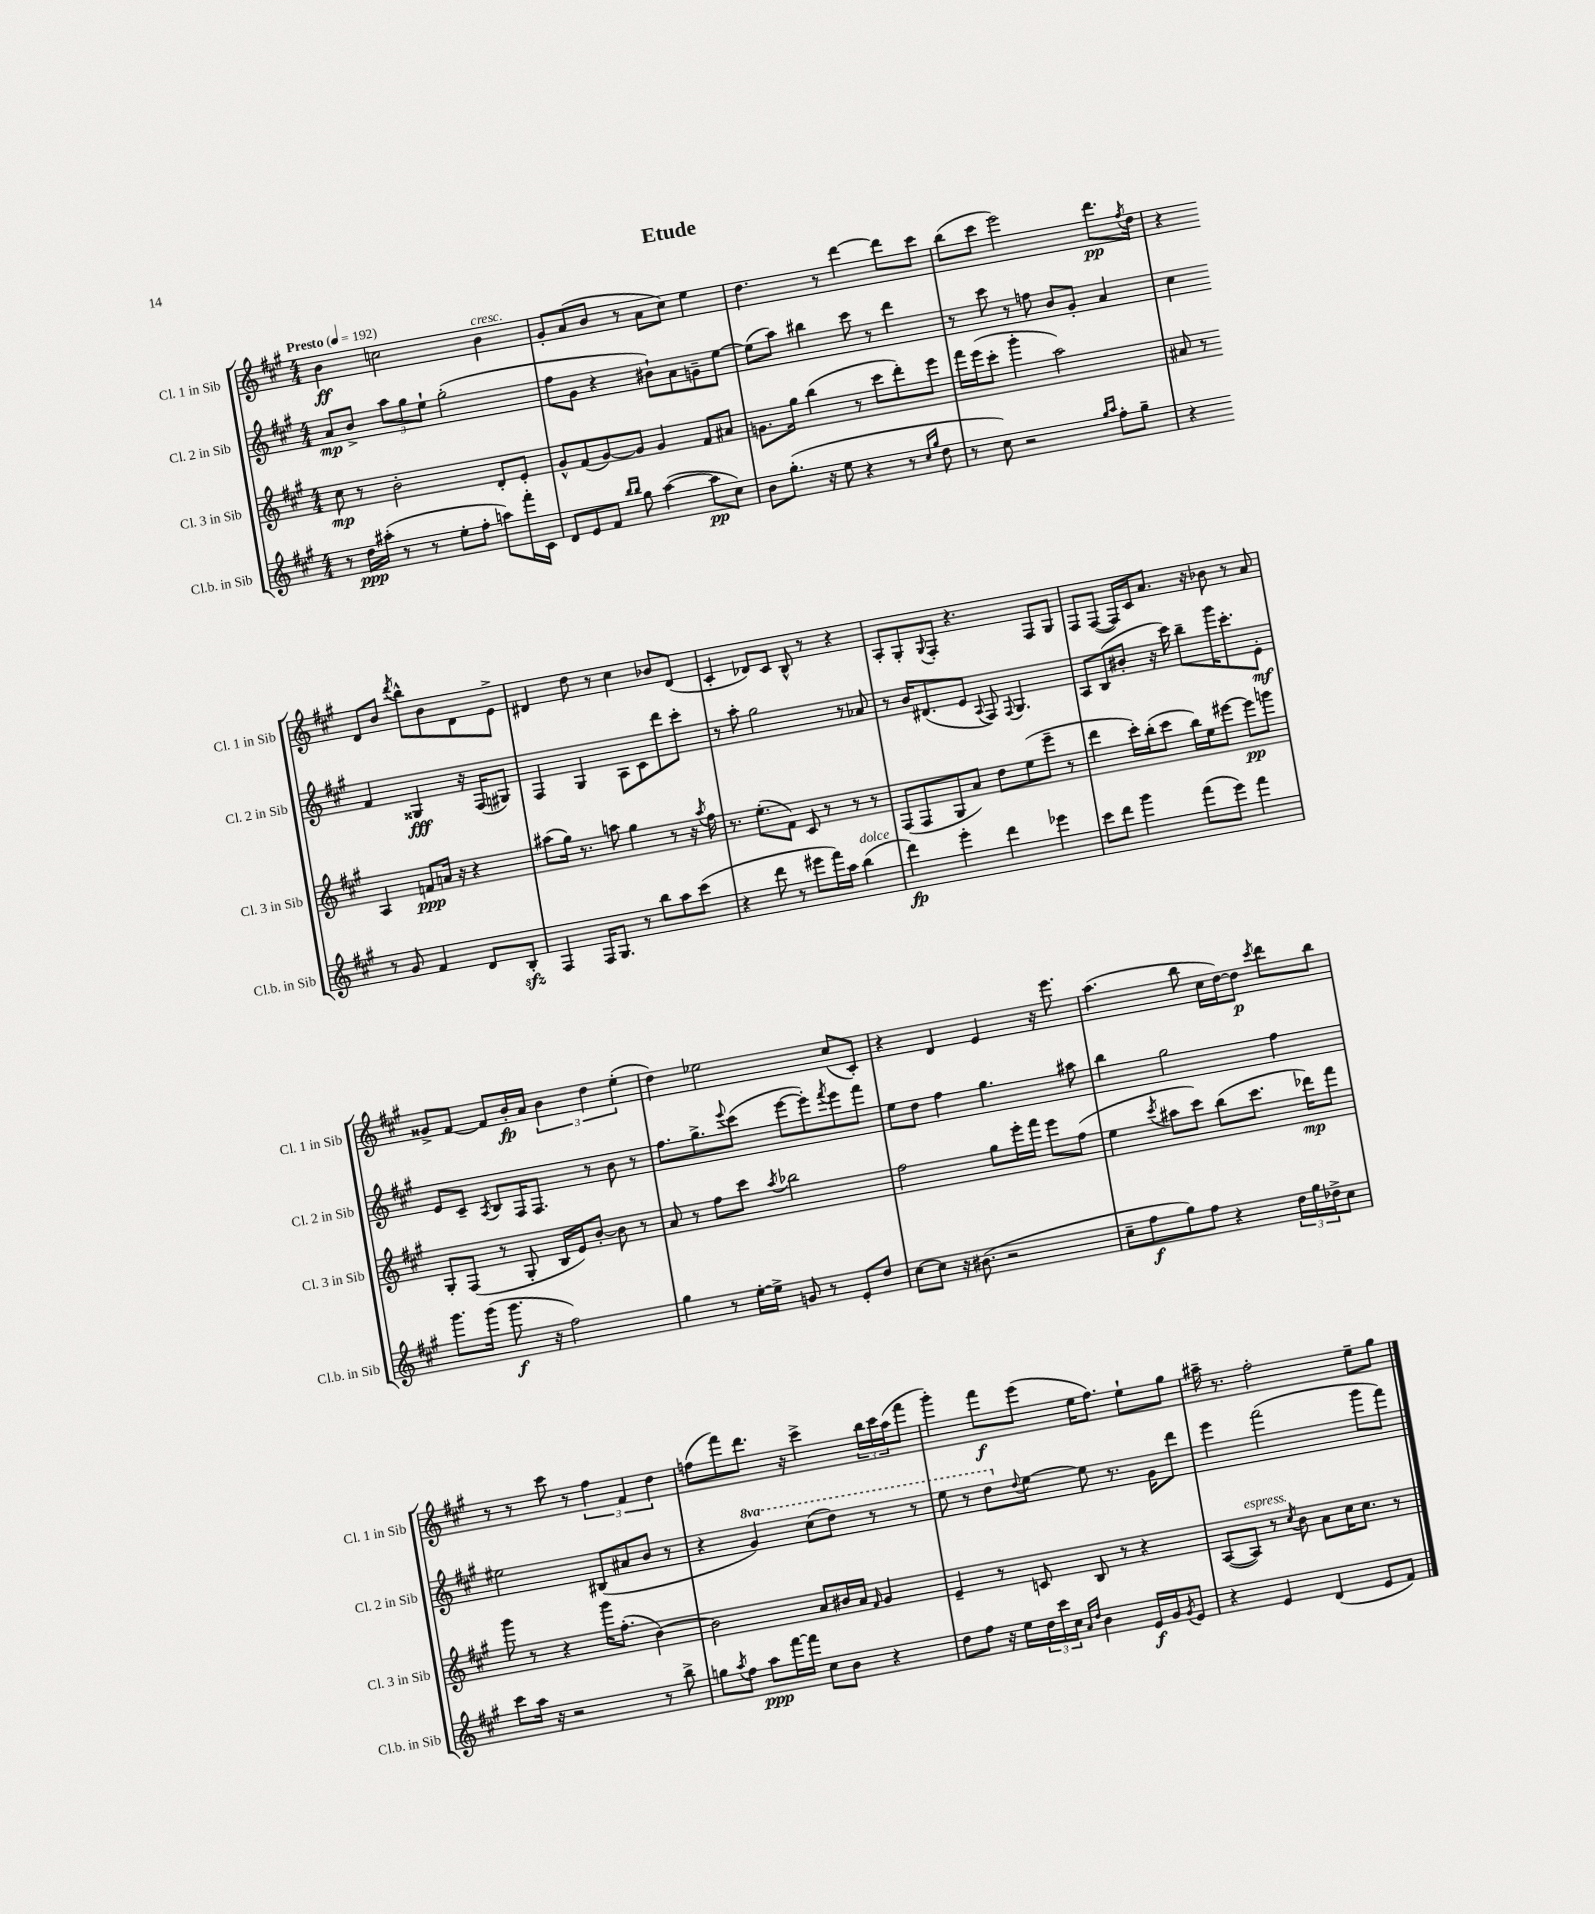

**kern	**kern	**kern	**kern
*staff4	*staff3	*staff2	*staff1
*clefG2	*clefG2	*clefG2	*clefG2
*k[f#c#g#]	*k[f#c#g#]	*k[f#c#g#]	*k[f#c#g#]
*M4/4	*M4/4	*M4/4	*M4/4
*MM192	*MM192	*MM192	*MM192
8r	8cc#	8a	4b
16dd	8r	8b^	.
(16aa#'	.	.	.
8r	2b'	12aa	2cc
.	.	12gg#	.
8r	.	.	.
.	.	12ee`	.
8ee'	.	(2gg#'	.
8ff#'	.	.	.
8aa)	8d'	.	4b
16fff#'	8e'	.	.
16c#	.	.	.
=	=	=	=
8d	8g#^^	8ff#	8g#'
8e	(8f#	8g#	(8a
8f#	[8g#)	4r	8b
16qqbb	.	.	.
16qqbb	.	.	.
8gg#	8g#]	.	8r
([4aa	4g#	8b#`)	8a
.	.	8a	8cc#)
8aa]	8f#	8g~	4ee
8cc#)	8a#	[8ee	.
=	=	=	=
8b	8.g	(8ee]	4.dd
(8.gg#'	.	8aa)	.
.	16gg#	.	.
.	(4bb	4bb#	.
16r	.	.	.
8ee	.	.	8r
4r	8r	8ccc#	[4ddd
.	8ccc#	8r	.
8r	8ddd')	4ddd	8ddd]
16qqcc#	.	.	.
16qqgg#	.	.	.
8dd	8eee	.	8ccc#
=	=	=	=
8r	16fff#	8r	(8bb
.	(16eee	.	.
8cc#)	8ccc#'	8ccc#	8ccc#
2r	4ggg#'	8r	2eee)
.	.	8ff	.
.	2aa)	8b	.
.	.	8g#'	.
16qqgg#	.	.	.
16qqaa	.	.	.
8ff#'	.	4a	8.ddd
8gg#~	.	.	.
.	.	.	8qff#
.	.	.	16dd
=	=	=	=
4r	8a#	4cc#	4r
.	8r	.	.
8r	4A	4f#	8d
8g#	.	.	8b
.	.	.	8qddd
4f#	8f	4G##	8bb^^
.	16a	.	8b
.	16r	.	.
8d	4r	16r	8d
.	.	(16F#	.
8B'	.	8G#)	8e^
=	=	=	=
4F#	(8aa#	4F#	4d#
.	16gg#)	.	.
.	8.r	.	.
16F#	.	4G#	8dd
8.G#	.	.	.
.	8aa	.	8r
8r	4gg#	8A	4cc#
8bb	.	8c#	.
8aa	8r	8ddd	8b-
(8ccc#	16r	8ccc#'	(8d#
.	8qaa	.	.
.	16ff#	.	.
=	=	=	=
4r	8.r	8r	4c#'
.	.	8aa'	.
.	(8.ee'	.	.
8ddd	.	2gg#	8d-)
8r	8f#)	.	8c#
8eee#	8c#	.	8B^^
16fff#)	8r	.	8r
16aa	.	.	.
(4bb	8r	8r	4r
.	8r	8a-	.
=	=	=	=
4ddd)	(8F#	8r	8A'
.	8F#	16b	8G#'
.	.	(8.d#	.
.	.	.	8qqG#
4eee'	8G#	.	8F#'
.	8a)	8e	4.r
.	.	8qqA	.
4ddd	8dd	8F#)	.
.	.	8qqF#	.
.	(8ee	4.G#	.
4eee-	8eee~	.	8F#
.	8r	.	8G#
=	=	=	=
8ccc#	4ddd	8A	8F#
8ddd	.	(8B	([8F#
4ggg#	16ccc#')	8b#'	16F#])
.	(16bb'	.	16c#
.	8ccc#	16r	8.a
.	.	16ccc#)	.
(8fff#	16bb)	8bb~	.
.	16ee	.	16r
8eee)	[8eee#	16ggg#	8b-
.	.	8.ccc#'	.
4fff#	8eee#]	.	8r
.	8ggg	8e'	8a
=	=	=	=
8.ggg#	8G#'	8e	8g##^
.	(8F#	8c#~	[8f#
(16ggg#	.	.	.
.	.	8qA	.
8.ggg#	8r	8B	8f#]
.	8G#'	16F#	16b'
16r	.	8.F#	16a
2ff#)	16B	.	6b
.	16e)	.	.
.	[8b'	8r	.
.	.	.	6dd
.	8b]	8b	.
.	.	.	(6ee'
.	8r	8r	.
=	=	=	=
4gg#	8a	8.ff#	4dd)
.	8r	.	.
.	.	8.gg#^	.
8r	8ff#	.	2ee-
.	.	8qqeee	.
[16ee'	8ccc#	(8ccc#	.
16ee^]	.	.	.
.	8qaa	.	.
8g	2bb-	[8eee	.
8r	.	8eee'])	.
.	.	8qfff#	.
8e'	.	8eee	(8cc#
8dd	.	8fff#	8c#')
=	=	=	=
[8cc#	2ff#	8ee	4r
8cc#]	.	8dd	.
16r	.	4ff#	4d
(8.b#	.	.	.
2r	8gg#	4.gg#	4e
.	16eee'	.	.
.	16fff#	.	.
.	8eee	.	16r
.	.	.	8.eee
.	(8ff#	8aa#	.
=	=	=	=
8cc#~	4ee	4bb	(4.aa
8ff#	.	.	.
.	8qccc#	.	.
8gg#)	8aa#	2gg#	.
8ff#	8ccc#)	.	8bb
4r	(8bb	.	16cc#
.	.	.	[16dd)
.	8.ccc#	.	8dd]
.	.	.	8qccc#
24dd	.	4ff#	8ddd
24gg#	.	.	.
.	16ddd-)	.	.
24dd-^	.	.	.
8cc#	8fff#	.	8bb
=	=	=	=
8ccc#	8ggg#	2ee#	8r
16aa	8r	.	8r
16r	.	.	.
2r	4r	.	8ccc#
.	.	.	8r
.	16ggg#	(8B#	6ff#
.	(8.ff#'	.	.
.	.	8a#	.
.	.	.	6f#
8r	[4b)	8b	.
.	.	.	6dd
8bb^	.	8r	.
=	=	=	=
8gg	2b]	4r	(8ff
8qaa	.	.	.
8ff#	.	.	8fff#)
8aa	.	4gg#)	8.ddd
[16fff#	.	.	.
16fff#]	.	.	16r
8cc#	8a	(8ccc#	4ccc#^
8b	16b#	8ddd)	.
.	16a	.	.
.	16qqf#	.	.
4r	4g#	8r	24bb
.	.	.	24ccc#
.	.	.	(24aa
.	.	8r	8fff#
=	=	=	=
8dd	4e~	8eee	4ggg#')
8ff#	.	8r	.
16r	8r	8ddd	8fff#
16ee	.	.	.
.	.	8qqdd	.
24dd	8c	[8ee	(8eee
24ccc#	.	.	.
24cc#	.	.	.
16qqa	.	.	.
16qqdd	.	.	.
4b	8B	8ee]	16ee
.	.	.	8.ff#)
.	8r	8.r	.
16e	4r	.	8ee`
16g#	.	16g#	.
8qg#	.	.	.
8e	.	8ddd	8gg#
=	=	=	=
4r	([8A	4eee	16aa#~
.	.	.	8.r
.	8A])	.	.
4e	8r	(2fff#	2ff#'
.	8qcc#	.	.
.	8b	.	.
(4d	8a	.	.
.	16cc#	.	.
.	8.cc#	.	.
8e	.	8ggg#	8ee~
8f#)	8r	8fff#)	8gg#
==	==	==	==
*-	*-	*-	*-
